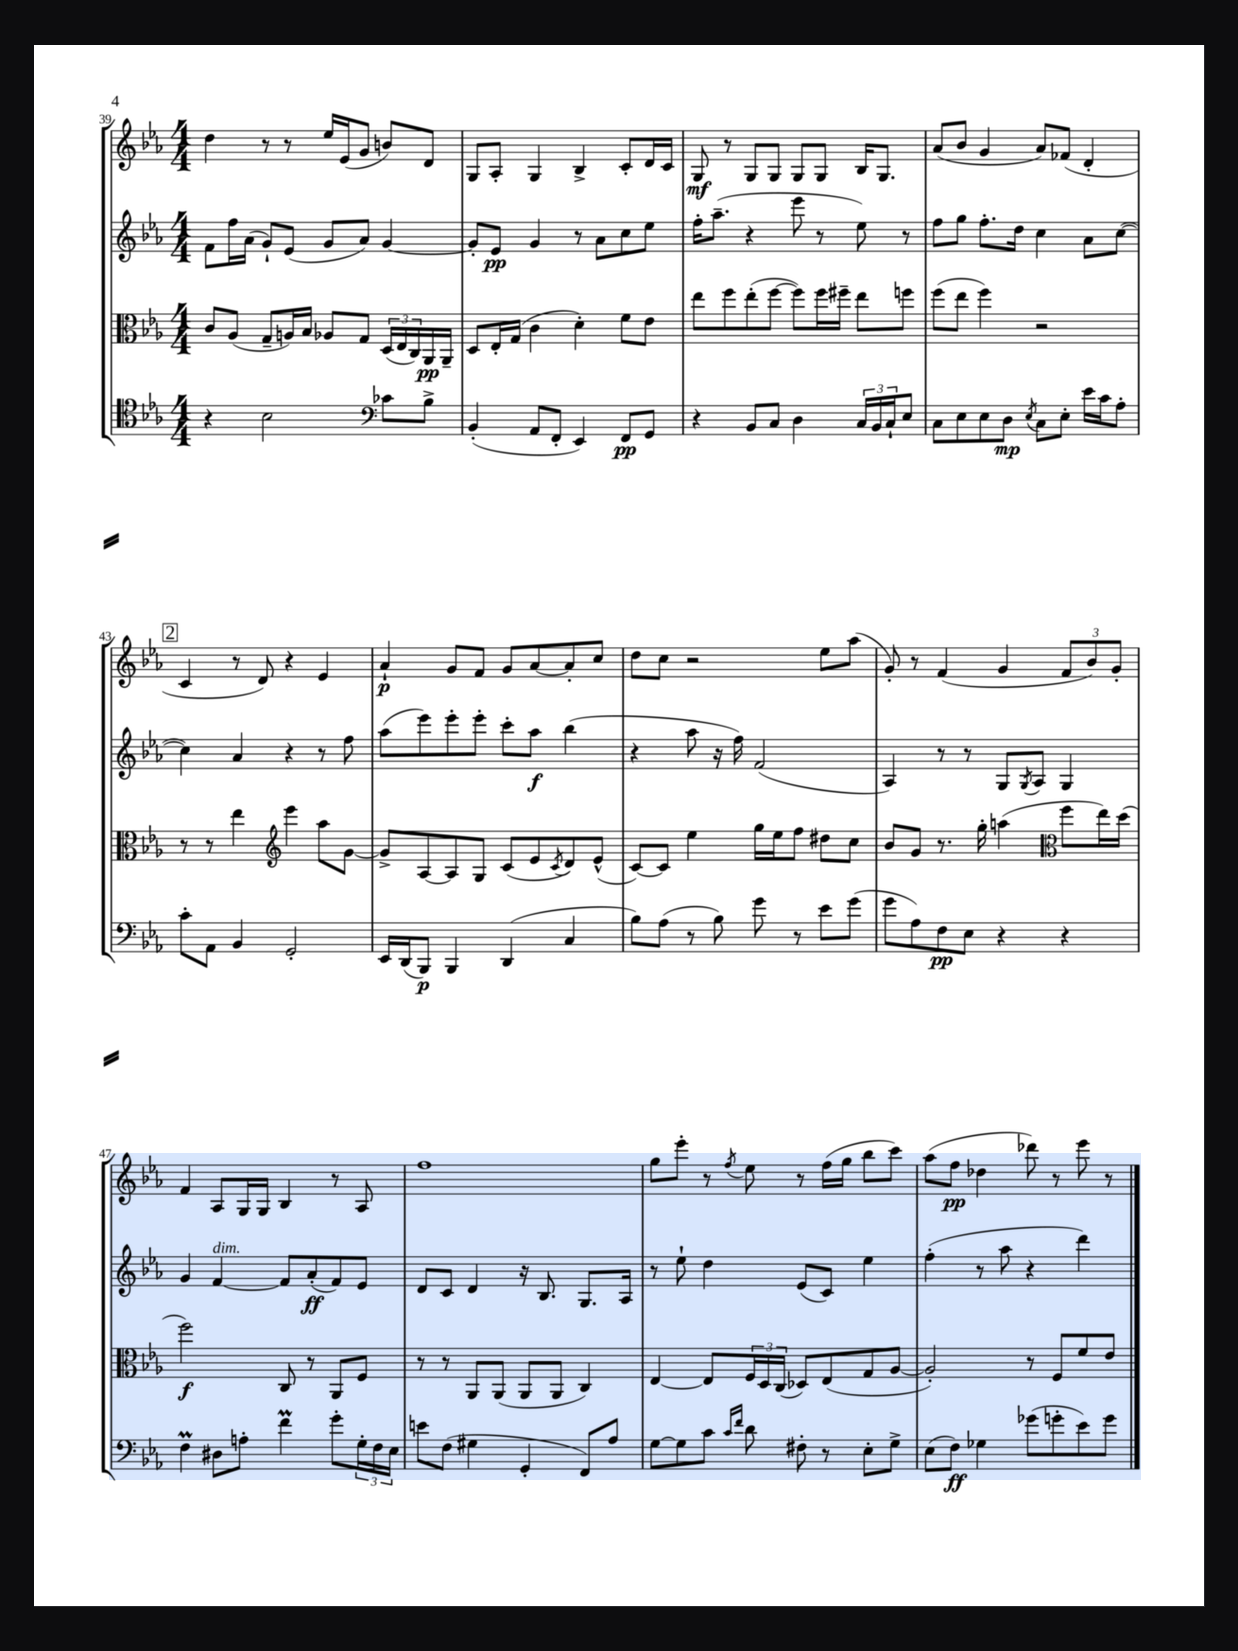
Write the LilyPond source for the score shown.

<<
\new StaffGroup <<
\new Staff = "s0" {
    \clef treble \key ees \major \numericTimeSignature \time 4/4
    d''4 r8 r8 ees''16 ees'16( g'8 b'8) d'8 |
    g8 aes8-. g4 bes4-> c'8-. d'16 c'16 |
    g8\mf r8 g8 g8 g8 g8 bes16 g8. |
    aes'8( bes'8 g'4 aes'8) fes'8( d'4-. |
    \mark \markup { \box "2" } c'4 r8 d'8) r4 ees'4 |
    aes'4-!\p g'8 f'8 g'8 aes'8~ aes'8-. c''8 |
    d''8 c''8 r2 ees''8 aes''8( |
    g'8-.) r8 f'4( g'4 \tuplet 3/2 { f'8 bes'8) g'8-. } |
    f'4 aes8 g16 g16 bes4 r8 aes8 |
    f''1 |
    g''8 ees'''8-. r8 \acciaccatura { f''8 } ees''8 r8 f''16( g''16 bes''8 c'''8) |
    aes''8( f''8\pp des''4 des'''8) r8 ees'''8 r8 \bar "|." |
}
\new Staff = "s1" {
    \clef treble \key ees \major \numericTimeSignature \time 4/4
    f'8 f''16 aes'16( g'8-!) ees'8( g'8 aes'8) g'4~ |
    g'8-. ees'8\pp g'4 r8 aes'8 c''8 ees''8 |
    f''16-. aes''8.--( r4 ees'''8 r8 ees''8) r8 |
    f''8 g''8 f''8.-. d''16 c''4 aes'8 c''8~( |
    \mark \markup { \box "2" } c''4) aes'4 r4 r8 f''8 |
    aes''8( ees'''8) ees'''8-. ees'''8-. c'''8-. aes''8\f bes''4( |
    r4 aes''8 r16 f''16) f'2( |
    aes4) r8 r8 g8 \acciaccatura { g8 } aes8 g4 |
    g'4 f'4~^\markup { \italic "dim." } f'8 aes'8-.\ff( f'8) ees'8 |
    d'8 c'8 d'4 r16 bes8. g8. aes16 |
    r8 ees''8-! d''4 ees'8( c'8) ees''4 |
    f''4-.( r8 aes''8 r4 d'''4) \bar "|." |
}
\new Staff = "s2" {
    \clef alto \key ees \major \numericTimeSignature \time 4/4
    c'8 aes8( g8-- a16) bes16 aes8 g8 \tuplet 3/2 { d16( ees16 c16) } aes,16\pp aes,16-- |
    d8 ees16-. g16( c'4 d'4-.) f'8 ees'8 |
    ees''8 f''8 ees''8-.( f''8~ f''8) f''16 fis''16-- ees''8 f''8 |
    f''8( ees''8 f''4) r2 |
    \mark \markup { \box "2" } r8 r8 ees''4 \clef treble ees'''4 aes''8 g'8~ |
    g'8-> aes8~ aes8 g8 c'8( ees'8 \acciaccatura { c'8 } d'8) ees'8-^( |
    c'8~) c'8 ees''4 g''16 ees''16 f''8 dis''8 c''8 |
    bes'8 g'8 r8. g''16-. a''4( \clef alto f''8 ees''16) d''16( |
    f''2\f) c8 r8 aes,8 f8 |
    r8 r8 aes,8 aes,8( aes,8 aes,8 c4) |
    ees4~ ees8 \tuplet 3/2 { f16 d16 c16( } des8) ees8( g8 aes8~ |
    aes2-.) r8 f8 f'8 ees'8 \bar "|." |
}
\new Staff = "s3" {
    \clef tenor \key ees \major \numericTimeSignature \time 4/4
    r4 bes2 \clef bass ces'8 bes8-> |
    bes,4-.( aes,8 f,8-. ees,4) f,8\pp g,8 |
    r4 bes,8 c8 d4 \tuplet 3/2 { c16 bes,16 c16-! } ees8 |
    c8 ees8 ees8 d8\mp \acciaccatura { ees8 } c8 ees8-. ees'16 c'16 aes8-. |
    \mark \markup { \box "2" } c'8-. aes,8 bes,4 g,2-. |
    ees,16 d,16( bes,,8\p) bes,,4 d,4( c4 |
    bes8) aes8( r8 bes8) g'8 r8 ees'8 g'8( |
    g'8 aes8) f8\pp ees8 r4 r4 |
    f4\prall dis8 a8-. f'4\prall g'8-. \tuplet 3/2 { g16-. f16 ees16 } |
    e'8 f8( gis4 g,4-. f,8) aes8 |
    g8~ g8 c'8 \grace { c'16 f'16 } d'8 fis8-. r8 ees8-. g8-> |
    ees8( f8\ff) ges4 ges'8( g'8-. ees'8) g'8 \bar "|." |
}
>>
>>
\layout { \context { \Score currentBarNumber = #39 } }
